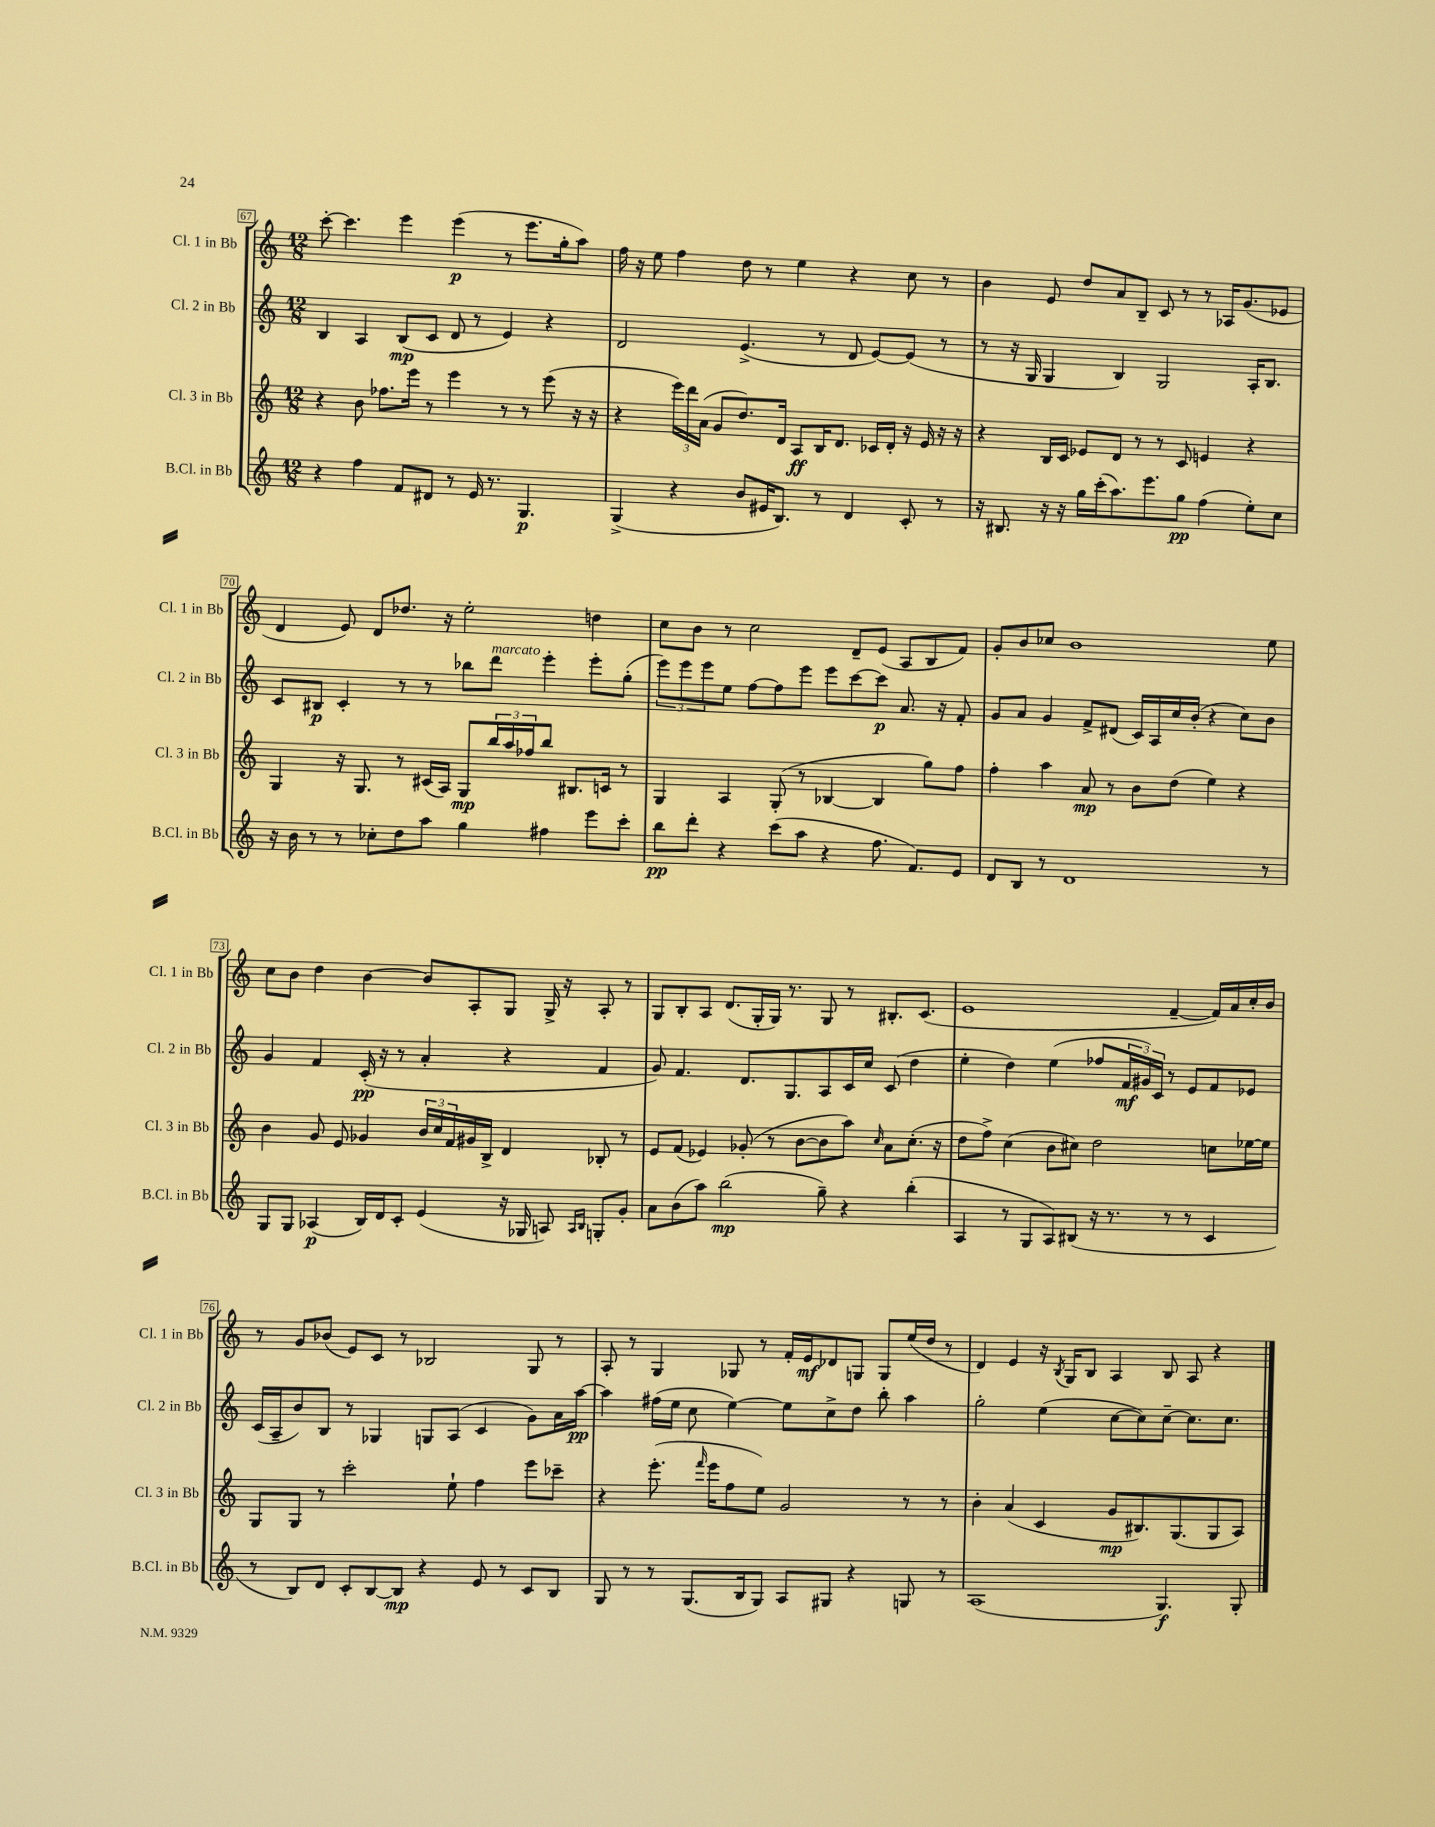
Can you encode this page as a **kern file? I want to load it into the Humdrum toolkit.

**kern	**kern	**kern	**kern
*staff4	*staff3	*staff2	*staff1
*clefG2	*clefG2	*clefG2	*clefG2
*k[]	*k[]	*k[]	*k[]
*M12/8	*M12/8	*M12/8	*M12/8
4r	4r	4B	[8ccc'
.	.	.	4.ccc]
4ff	8b	4A	.
.	8.ff-	.	.
8f	.	(8B	4eee
.	16eee	.	.
8d#	8r	8c	.
8r	4eee	8d	(4eee
16e	.	8r	.
8.r	.	.	.
.	8r	4e)	8r
4.G	8r	.	8.eee
.	(8eee	4r	.
.	.	.	16gg'
.	16r	.	8aa)
.	16r	.	.
=	=	=	=
(4G^	4r	2d	16ff
.	.	.	16r
.	.	.	8ee
4r	24eee)	.	4ff
.	24ddd	.	.
.	(24a	.	.
.	8g	.	.
8b	8.dd)	(4.e^	8dd
16e#	.	.	8r
8.B)	16d	.	.
.	8A	.	4ee
8r	16B	8r	.
.	8.d	.	.
4d	.	8d	4r
.	16c-	[8e)	.
.	16d'	.	.
8c'	16r	(8e]	8cc
.	16e	.	.
8r	16r	8r	8r
.	16r	.	.
=	=	=	=
16r	4r	8r	4b
8.B#	.	.	.
.	.	16r	.
.	.	16G	.
16r	16B	4G	8e
16r	16c	.	.
16gg	8e-	.	8dd
(16ccc'	.	.	.
8.aa)	8d	4B)	8a
.	8r	.	8B~
8.eee	.	.	.
.	8r	2G	8c
8gg	8c	.	8r
(4ff	4e	.	8r
.	.	.	16A-
.	.	.	(8.g
8ee')	4r	16A'	.
.	.	8.B	.
8cc	.	.	8e-
=	=	=	=
16r	4G	8c	4d
16b	.	.	.
8r	.	8B#	.
8r	16r	4c'	8e)
.	8.G	.	.
8cc-'	.	.	8d
8dd	8r	8r	8.dd-
8aa	(16c#	8r	.
.	16A)	.	16r
4gg	8G	8bb-	2ee'
.	24bb	8ddd	.
.	24aa	.	.
.	24ff-	.	.
4ff#	8bb	4eee'	.
.	8.B#	.	.
8eee	.	8eee'	4dd
.	16c	.	.
8ccc'	8r	(8gg'	.
=	=	=	=
8bb	4G	12eee)	8cc
.	.	12eee	.
8ddd'	.	.	8b
.	.	12eee	.
4r	4A	8ee	8r
.	.	[8ff	2cc
(8ccc	(8G'	8ff]	.
8aa	8r	8eee	.
4r	[4B-	8eee	.
.	.	[8ccc	8d~
8.ff	4B-]	8ccc]	(8e
.	.	8.a	8A
8.f)	.	.	.
.	8gg)	.	8B
.	.	16r	.
8e	8ff	8f'	8f)
=	=	=	=
8d	4ff'	8g	8g'
8B	.	8a	8b
8r	4aa	4g	8cc-
1d	.	.	1b
.	8a	8f^	.
.	8r	(8d#	.
.	8b	16c)	.
.	.	16A	.
.	(8dd	16cc	.
.	.	(16b'	.
.	4ee)	4r	.
.	4r	8cc)	.
8r	.	8b	8ee
=	=	=	=
8G	4b	4g	8cc
8G	.	.	8b
(4A-	8g	4f	4dd
.	8e	.	.
16B)	4g-	(16c'	[4b
16d	.	16r	.
8c'	.	8r	.
(4e	24b	4a'	8b]
.	24cc	.	.
.	24f	.	.
.	16g#	.	8A'
.	16B^	.	.
16r	4d	4r	8G
16G-	.	.	.
8A)	.	.	16G^
.	.	.	16r
16qqA	.	.	.
16qqB	.	.	.
8G'	8B-'	4f	8A'
8g'	8r	.	8r
=	=	=	=
8a	8e	8g)	8G
(8b	(8f	4.f	8B'
8aa)	4e-)	.	8A
(2bb	.	.	(8.d
.	(8g-'	8.d	.
.	.	.	16G'
.	8r	.	16G)
.	.	8.G	8.r
.	[8b	.	.
8gg~)	8b]	8A	8G
4r	8aa)	16c	8r
.	.	16cc	.
.	16qqcc	.	.
.	8a	(8c	8.B#'
(4bb'	(8.cc'	4dd	.
.	.	.	(8.c
.	16r	.	.
=	=	=	=
4A	8dd	4ee'	1e
.	8ff^)	.	.
8r	(4cc	4dd)	.
8G	.	.	.
8A)	8b	(4ee	.
(8B#	8cc#)	.	.
16r	2dd	8ff-	.
8.r	.	.	.
.	.	24f	.
.	.	24g#)	.
.	.	24c	.
8r	.	8r	[4f~
8r	.	8e	.
4c	8cc	8f	16f])
.	.	.	16a
.	[16ee-	8e-	16cc'
.	16ee-]	.	16b
=	=	=	=
8r	8G	(16c	8r
.	.	16A~	.
8B)	8G	8b)	8g
8d	8r	8B	(8b-
8c'	2ccc'	8r	8e)
[8B	.	4G-	8c
8B]	.	.	8r
4r	.	8G	2B-
.	8ee`	(8A	.
8e	4ff	4c	.
8r	.	.	.
8c	8eee	8g)	8G
8B	8ccc-~	16a	8r
.	.	[16aa	.
=	=	=	=
8G	4r	4aa]	8A'
8r	.	.	8r
8r	(8.eee'	(16ff#	4G
.	.	16ee	.
(8.G	.	8cc	.
.	16qqfff	.	.
.	16eee	.	.
.	8ff	[4ee)	8G-
16B	.	.	.
8G)	8ee)	.	8r
8A	2g	8ee]	16f'
.	.	.	16e
8G#	.	8cc^	8d-
4r	.	8dd	8G
.	.	8bb'	8G
8G	8r	4aa	(16ee
.	.	.	16dd
8r	8r	.	8r
=	=	=	=
(1A	4b'	2gg'	4d)
.	(4a	.	4e
.	4c	(4ee	16r
.	.	.	8qB
.	.	.	16G
.	.	.	8B
.	8g	[8cc	4A
.	8.B#)	8cc])	.
4.G)	.	[8cc~	8B
.	(8.G	.	.
.	.	8.cc]	8A
.	8G	.	4r
.	.	8.cc	.
8G'	8A)	.	.
==	==	==	==
*-	*-	*-	*-
